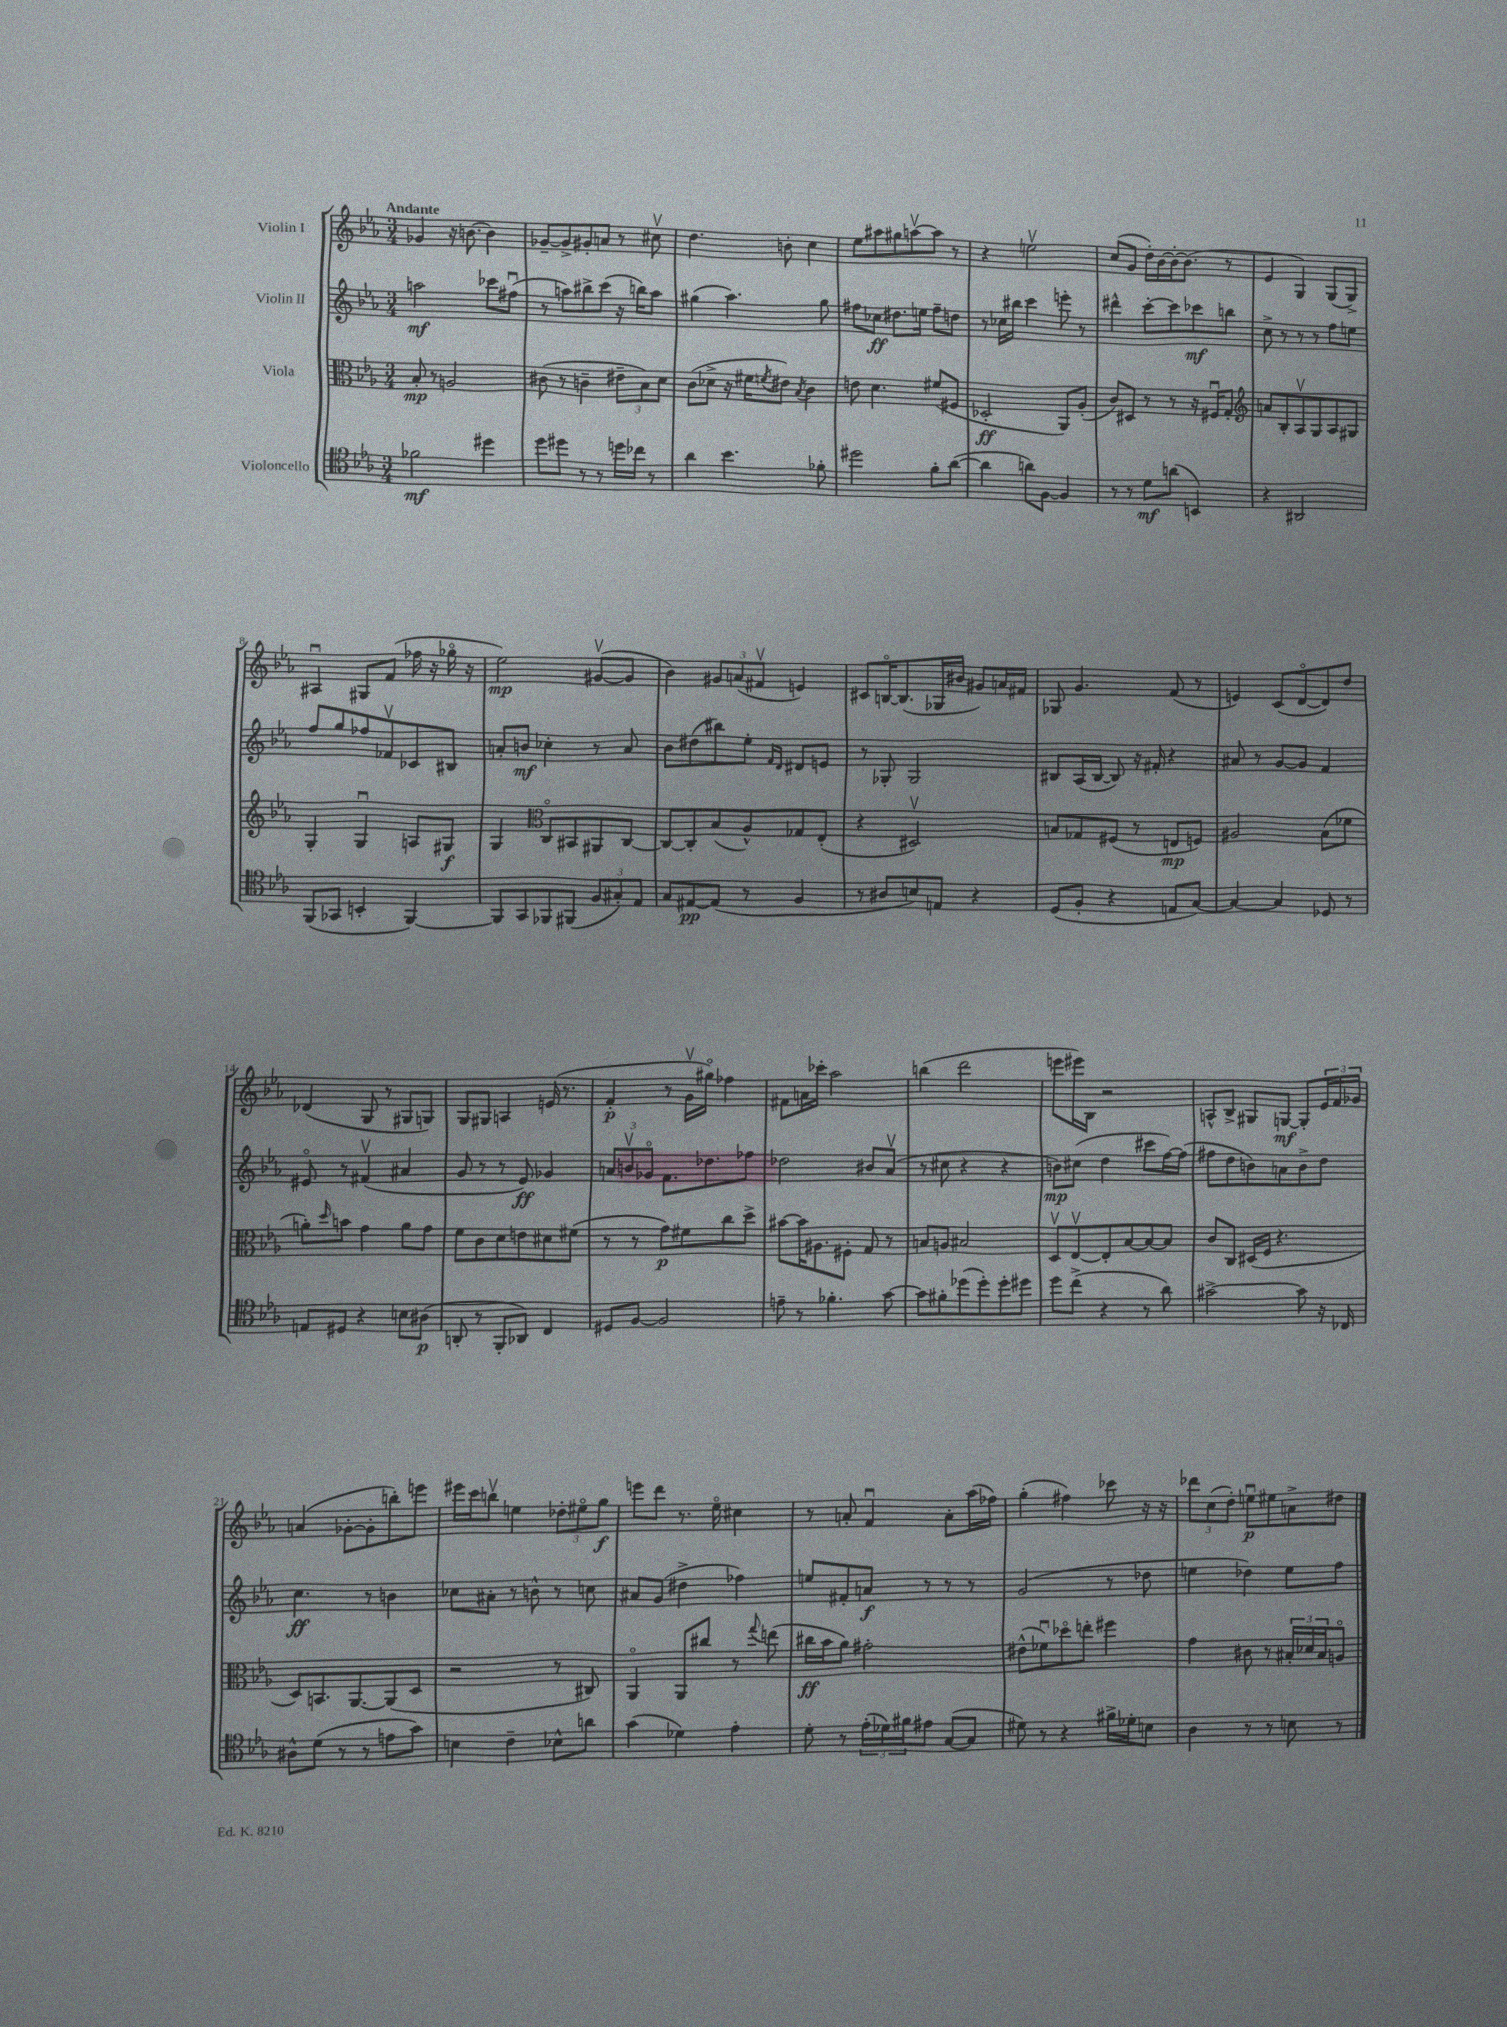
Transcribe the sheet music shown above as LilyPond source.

<<
\new StaffGroup <<
\new Staff = "s0" \with { instrumentName = "Violin I" } {
    \clef treble \key ees \major \numericTimeSignature \time 3/4 \tempo "Andante"
    ges'4 r16 b'8.~ b'4 |
    ges'8~-- ges'8-> gis'8-. a'8 r8 cis''8\upbow |
    d''4. b'8-. c''4 |
    ees''8 ais''8 gis''8 a''8~\upbow a''8 r8 |
    r4 e''2\upbow |
    c''8( g'8 d''16-.) bes'16~ bes'16~-. bes'8.( r8 |
    ees'4 g4) g8( g8->) |
    ais4\downbow gis8 f'8( fes''16 r16 ges''16\flageolet r16 |
    ees''2\mp) gis'8~\upbow( gis'8 |
    bes'4) \tuplet 3/2 { gis'8 a'8( fis'8\upbow } e'4) |
    cis'8 b16~\flageolet b8.( ges16 bis'16 gis'8) a'16 fis'16 |
    ges8 g'4. f'8( r8 |
    e'4) c'8( d'8~\flageolet d'8) d''8 |
    des'4( g8 r8 gis8 g8) |
    g8 gis8 a4 e'16( r8. |
    f'4-.\p r8 g'16\upbow gis''16\flageolet) fes''4 |
    fis'8 a'16 ces'''16-. aes''2 |
    b''4( d'''2 |
    e'''8 eis'''16) bes16 r2 |
    a8-^ bes8-> gis8 g8~\mf g8-. \tuplet 3/2 { ees'16 f'16 ges'16 } |
    a'4( ges'8~-. ges'8-. b''8-.) e'''8 |
    eis'''16 c'''16 b''8\upbow e''4 \tuplet 3/2 { des''8-. eis''8\flageolet g''8\f } |
    e'''8 d'''8 r8. ees''16\flageolet cis''4 |
    r8 a'8-. f'4\downbow a'8-. aes''16( fes''16) |
    g''4-.( fis''4) ces'''8 r16 r16 |
    \tuplet 3/2 { des'''8 c''8( d''8-.) } e''8\downbow\p eis''8 a'8-> dis''8 \bar "|." |
}
\new Staff = "s1" \with { instrumentName = "Violin II" } {
    \clef treble \key ees \major \numericTimeSignature \time 3/4
    a''2\mf ces'''8 fis''8\downbow( |
    r8 a''8) bis''8-> c'''8( r16 b''16) a''8 |
    gis''4( aes''4.) gis''8 |
    fis''8 ces''8\ff dis''8. e''16 fis''8-- d''8 |
    r8 ces''16 bis''16 c'''4 e'''8-. r8 |
    dis'''4-^ c'''8~-. c'''8 ces'''8\mf b''8 |
    c''8-> r8 r8 r8 f''8 e''8 |
    f''8 g''8 fes''8 fes'8\upbow ces'8 bis8 |
    a'8-. b'8\mf ces''4-. r8 a'8 |
    bes'8 dis''8( bis''8) ees''8-. \grace { f'16 d'16 } dis'8 e'8 |
    r8 ges8-. ges2 |
    bis8 aes16( bis16~ bis8) r16 fis'16-. r4 |
    ais'8 r8 g'8~ g'8 f'4 |
    eis'8\flageolet r8 fis'4\upbow( ais'4 |
    g'8 r8 r8 ees'8\ff) ges'4 |
    \tuplet 3/2 { a'8 b'8\upbow ges'8\flageolet } f'8. des''8. fes''8 |
    des''2 bis'8 aes'8\upbow( |
    r8 cis''8 r4 r4 |
    b'8\mp) cis''8( d''4 cis'''8 f''16~) f''16( |
    fis''8 d''8 b'8) a'8 b'8-> d''8 |
    c''4.\ff r8 b'4 |
    ces''8 ais'8-. r8 b'8-^ r8 c''8 |
    ais'8 g'8( dis''4-> fes''4) |
    e''8 fis'8-. a'8\f r8 r8 r8 |
    g'2( r8 des''8 |
    e''4 des''4) e''8 f''8 \bar "|." |
}
\new Staff = "s2" \with { instrumentName = "Viola" } {
    \clef alto \key ees \major \numericTimeSignature \time 3/4
    bes8-.\mp r8 a2 |
    cis'8( r8 c'4-- \tuplet 3/2 { eis'8-- bes8) d'8 } |
    c'8( des'8-> r16 fis'16 \acciaccatura { f'8 } eis'8) \acciaccatura { bes8 } c'4 |
    e'8 d'4. fis'8( fis8 |
    des2-.\ff aes,8) aes8-.( |
    c'8) dis8 r8 r8 r16 fis16\downbow g8-. |
    \clef treble a'8 bes8-. aes8\upbow g8 aes8 gis8 |
    g4-. g4\downbow a8 gis8\f |
    g4 \clef alto c8\flageolet bis,8 ais,8 c8~ |
    c8~ c8-. bes8( aes8-^) ges8 ees8-.( |
    r4 dis2\upbow) |
    b8 ges8 fis8( r8 e8\mp f8) |
    ais2 bes8( fes'8 |
    a'8-.) \grace { d''16 } b'8 g'4 a'8 g'8 |
    f'8 c'8 d'8 e'8 dis'8 fis'8( |
    r8 r8 g'8\p) fis'8 c''8 d''8-> |
    bis'8~ bis'16 ais8. fis8-. g8 r8 |
    b8 a8 bis2 |
    d8\upbow ees8~\upbow ees8-. bes8~ bes8~ bes8 |
    c'8 c8 dis16( f16 r4. |
    d8) b,8. aes,8.~ aes,8( d8 |
    r2 r8 cis8) |
    aes,4\flageolet aes,8 cis''8 r8 \appoggiatura { g''8 } e''8( |
    cis''16\ff bes'16 aes'8) gis'2-. |
    eis'8-^( fes'8\downbow) des''8\flageolet e''8-. fis''4 |
    g'4 cis'8 r8 \tuplet 3/2 { bis16-. des'16 bis16 } a8\flageolet \bar "|." |
}
\new Staff = "s3" \with { instrumentName = "Violoncello" } {
    \clef tenor \key ees \major \numericTimeSignature \time 3/4
    fes'2\mf dis''4 |
    d''8 dis''8 r8 r8 d''16 ces''16 r8 |
    aes'4 bes'4. fes'8-. |
    dis''2 f'8-. aes'8~( |
    aes'4 a'8) f8~ f4 |
    r8 r8 d'8\mf a'8( b,4) |
    r4 ais,2 |
    f,8( ges,8 b,4-. f,4~) |
    f,8 g,8 fes,8 fis,8( \tuplet 3/2 { f8 gis8-.) ees8 } |
    g8 eis8~\pp eis8( r8 f4 |
    r8 ais8 b8) e8 r4 |
    d8( f8-. r4 e8 g8~) |
    g4~ g4 des8 r8 |
    e8 dis8 r4 b8 ais8\p( |
    a,8-. r8 f,8-. aes,8) c4 |
    dis8 f8~ f2 |
    e'8-- r8 fes'4.-. g'8~ |
    g'8 fis'8-. des''8( des''8-.) des''8-. dis''8 |
    d''8 c''8->( r4 r8 aes'8) |
    gis'2~-> gis'8 r16 ces16 |
    ais8-^ d'8( r8 r8 e'8 g'8) |
    b4 c'4-- bes8-^ a'8 |
    g'4( des'4) ees'4-. |
    d'8-. r8 \tuplet 3/2 { ees'16-.( des'16) fis'16 } eis'8 g8~( g8 |
    dis'8) r8 r4 fis'16-> des'16-. b8 |
    aes4 r8 r8 b8 r8 \bar "|." |
}
>>
>>
